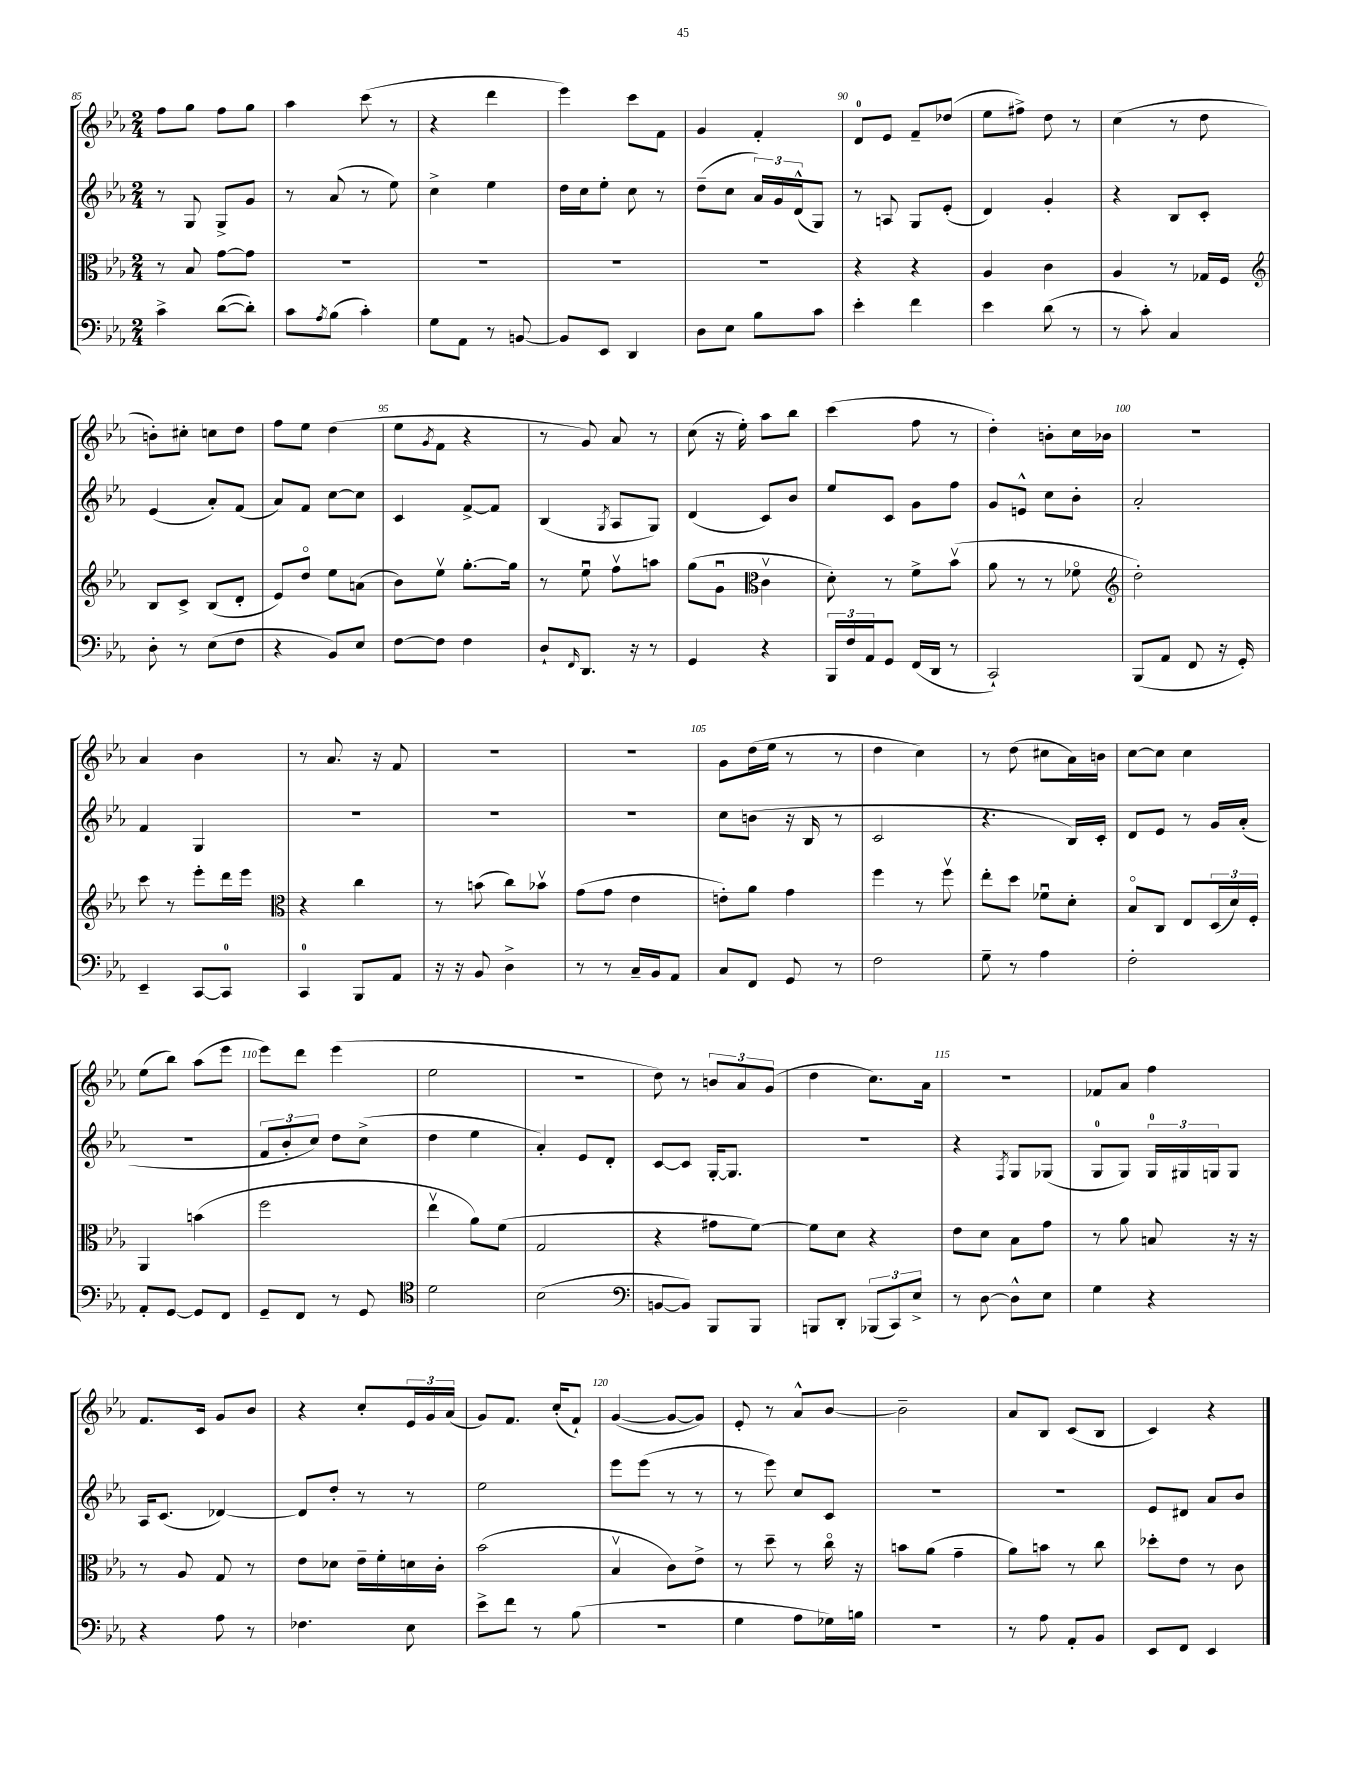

**kern	**kern	**kern	**kern
*part4	*part3	*part2	*part1
*staff4	*staff3	*staff2	*staff1
*clefF4	*clefC3	*clefG2	*clefG2
*k[b-e-a-]	*k[b-e-a-]	*k[b-e-a-]	*k[b-e-a-]
*M2/4	*M2/4	*M2/4	*M2/4
=85	=85	=85	=85
4c^\	8r	8r	8ff\L
.	8B-/	8G/	8gg\J
([8d\L	[8g\L	8G^/L	8ff\L
8d'\J])	8g\J]	8g/J	8gg\J
=86	=86	=86	=86
8c\L	2r	8r	4aa-\
8qA-/	.	.	.
(8B-\J	.	(8a-/	.
4c'\)	.	8r	(8ccc\
.	.	8ee-\)	8r
=87	=87	=87	=87
8G\L	2r	4cc^\	4r
8AA-\J	.	.	.
8r	.	4ee-\	4ddd\
[8BBn/	.	.	.
=88	=88	=88	=88
8BB/L]	2r	16dd\LL	4eee-\)
.	.	16cc\J	.
8EE-/J	.	8ee-'\J	.
4DD/	.	8cc\	8ccc\L
.	.	8r	8f\J
=89	=89	=89	=89
8D\L	2r	(8dd~\L	4g/
8E-\J	.	8cc\J	.
8B-\L	.	24a-/LL)	4f'/
.	.	24g/	.
.	.	(24d^^/J	.
8c\J	.	8G/J)	.
=90	=90	=90	=90
4e-'\	4r	8r	8d/L
.	.	8An/	8e-/J
4f\	4r	8G/L	8f~/L
.	.	(8e-'/J	(8dd-X/J
=91	=91	=91	=91
4e-\	4A-/	4d/)	8ee-\L
.	.	.	8ff#X^\J)
(8d\	4c\	4g'/	8dd\
8r	.	.	8r
=92	=92	=92	=92
8r	4A-/	4r	(4cc\
8c'\)	.	.	.
4C/	8r	8B-/L	8r
.	16G-X/LL	8c'/J	8dd\
.	16F/JJ	.	.
!!LO:LB:g=z
=93	=93	=93	=93
*	*clefG2	*	*
8D'\	8B-/L	(4e-/	8bn'\L)
8r	8c^/J	.	8cc#X'\J
(8E-\L	(8B-/L	8a-'/L)	8ccn\L
8F\J	8d'/J	(8f/J	8dd\J
=94	=94	=94	=94
4r	8e-/L)	8a-/L)	8ff\L
.	8dd/J	8f/J	8ee-\J
8BB-/L)	8ee-\L	[8cc\L	(4dd\
8E-/J	(8an\J	8cc\J]	.
=95	=95	=95	=95
[8F\L	8b-\L)	4c/	8ee-\L
.	.	.	8qg/
8F\J]	8ee-v\J	.	8f\J
4F\	[8.gg'\L	[8f^/L	4r
.	.	8f/J]	.
.	16gg\Jk]	.	.
=96	=96	=96	=96
8D`/L	8r	(4B-/	8r
16qqFF/	.	.	.
8.DD/J	8ee-u\	.	8g/)
.	.	8qG/	.
.	8ffv\L	8A-/L	8a-/
16r	.	.	.
8r	8aan\J	8G/J)	8r
=97	=97	=97	=97
4GG/	(8gg\L	(4d/	(8cc\
.	8gu\J	.	16r
.	.	.	16ee-'\)
*	*clefC3	*	*
4r	4cv\	8c/L)	8aa-\L
.	.	8b-/J	8bb-\J
=98	=98	=98	=98
24BBB-/LL	8d'\)	8ee-/L	(4ccc\
24F/	.	.	.
24AA-/J	.	.	.
8GG/J	8r	8c/J	.
(16FF/LL	8f^\L	8g\L	8ff\
16DD/JJ	.	.	.
8r	(8b-v\J	8ff\J	8r
=99	=99	=99	=99
2CC`/)	8a-\	8g/L	4dd'\)
.	8r	8en^^/J	.
.	8r	8cc\L	8bn'\L
.	8f-X\	8b-'\J	16cc\L
.	.	.	16b-X\JJ
=100	=100	=100	=100
*	*clefG2	*	*
(8BBB-/L	2dd'\)	2a-'/	2r
8AA-/J	.	.	.
8FF/	.	.	.
16r	.	.	.
16GG'/)	.	.	.
!!LO:LB:g=z
=101	=101	=101	=101
4EE-~/	8ccc\	4f/	4a-/
.	8r	.	.
[8CC/L	8eee-'\L	4G/	4b-\
8CC/J]	16ddd\L	.	.
.	16eee-\JJ	.	.
=102	=102	=102	=102
*	*clefC3	*	*
4CC/	4r	2r	8r
.	.	.	8.a-/
8BBB-/L	4cc\	.	.
.	.	.	16r
8AA-/J	.	.	8f/
=103	=103	=103	=103
16r	8r	2r	2r
16r	.	.	.
8BB-/	(8bn\	.	.
4D^\	8cc\L)	.	.
.	8b-Xv\J	.	.
=104	=104	=104	=104
8r	(8g\L	2r	2r
8r	8g\J	.	.
16C~/LL	4e-\	.	.
16BB-/J	.	.	.
8AA-/J	.	.	.
=105	=105	=105	=105
8C/L	8en'\L)	8cc\L	8g\L
8FF/J	8a-\J	(8bn\J	(16dd\L
.	.	.	16ee-\JJ
8GG/	4g\	16r	8r
.	.	16B-/	.
8r	.	8r	8r
=106	=106	=106	=106
2F\	4ff\	2c/	4dd\
.	8r	.	4cc\)
.	8ffv\	.	.
=107	=107	=107	=107
8G~\	8ee-'\L	4.r	8r
8r	8dd\J	.	(8dd\
4A-\	8f-Xu\L	.	8cc#X\L
.	8d'\J	16B-/LL)	16a-\L)
.	.	16c'/JJ	16bn\JJ
=108	=108	=108	=108
2F'\	8B-/L	8d/L	[8cc\L
.	8C/J	8e-/J	8cc\J]
.	8E-/L	8r	4cc\
.	(24D/L	16g/LL	.
.	24d/)	.	.
.	.	(16a-'/JJ	.
.	24F'/JJ	.	.
!!LO:LB:g=z
=109	=109	=109	=109
8AA-'/L	4AA-/	2r	(8ee-\L
[8GG/J	.	.	8bb-\J)
8GG/L]	(4bn\	.	(8aa-\L
8FF/J	.	.	8eee-\J
=110	=110	=110	=110
8GG~/L	2ff\	12f/L	8eee-\L)
.	.	12b-'/	.
8FF/J	.	.	8ddd\J
.	.	12cc/J)	.
8r	.	8dd\L	(4eee-\
8GG/	.	(8cc^\J	.
=111	=111	=111	=111
*clefC4	*	*	*
2d\	4ee-v\	4dd\	2ee-\
.	8a-\L)	4ee-\	.
.	(8f\J	.	.
=112	=112	=112	=112
(2B-\	2G/	4a-'/)	2r
.	.	8e-/L	.
.	.	8d'/J	.
=113	=113	=113	=113
*clefF4	*	*	*
[8BBn/L	4r	[8c/L	8dd\)
8BB/J])	.	8c/J]	8r
8BBB-/L	8g#X\L	[16G'/KL	12bn/L
.	.	8.G/J]	.
.	.	.	12a-/
8BBB-/J	[8f\J)	.	.
.	.	.	(12g/J
=114	=114	=114	=114
8BBBn/L	8f\L]	2r	4dd\
8DD'/J	8d\J	.	.
(12BBB-X/L	4r	.	8.cc\L)
12CC/)	.	.	.
12E-^/J	.	.	.
.	.	.	16a-\Jk
=115	=115	=115	=115
8r	8e-\L	4r	2r
[8D\	8d\J	.	.
.	.	8qF/	.
8D^^\L]	8B-\L	8G/L	.
8E-\J	8g\J	(8G-X/J	.
=116	=116	=116	=116
4G\	8r	8G/L	8f-X/L
.	8a-\	8G/J)	8a-/J
4r	8Bn/	24G/LL	4ff\
.	.	24G#X/	.
.	.	24Gn/J	.
.	16r	8G/J	.
.	16r	.	.
!!LO:LB:g=z
=117	=117	=117	=117
4r	8r	16A-/KL	8.f/L
.	.	(8.c/J	.
.	8A-/	.	.
.	.	.	16c/Jk
8A-\	8G/	[4d-X/)	8g/L
8r	8r	.	8b-/J
=118	=118	=118	=118
4.F-X\	8e-\L	8d-/L]	4r
.	8d-X\J	8dd'/J	.
.	16e-~\LL	8r	8cc'/L
.	16f'\	.	.
8E-\	16dn\	8r	24e-/L
.	.	.	24g/
.	16c'\JJ	.	.
.	.	.	(24a-/JJ
=119	=119	=119	=119
8e-^\L	(2b-\	2ee-\	8g/L)
8f\J	.	.	8.f/J
8r	.	.	.
.	.	.	(16cc'/KL
(8B-\	.	.	8f`/J)
=120	=120	=120	=120
2r	4B-v/	8eee-\L	([4g/
.	.	(8eee-\J	.
.	8c\L)	8r	8g/L_
.	8e-^\J	8r	8g/J])
=121	=121	=121	=121
4G\	8r	8r	8e-'/
.	8dd~\	8eee-\)	8r
8A-\L	8r	8cc/L	8a-^^/L
16G-X\L)	16cc\	8c/J	[8b-/J
16Bn\JJ	16r	.	.
=122	=122	=122	=122
2r	8bn\L	2r	2b-~\]
.	(8a-\J	.	.
.	4g~\	.	.
=123	=123	=123	=123
8r	8a-\L)	2r	8a-/L
8A-\	8bn\J	.	8B-/J
8AA-'/L	8r	.	(8c/L
8BB-/J	8cc\	.	8B-/J
=124	=124	=124	=124
8EE-/L	8dd-X'\L	8e-/L	4c/)
8FF/J	8e-\J	8d#X/J	.
4EE-/	8r	8a-/L	4r
.	8c\	8b-/J	.
==	==	==	==
*-	*-	*-	*-
